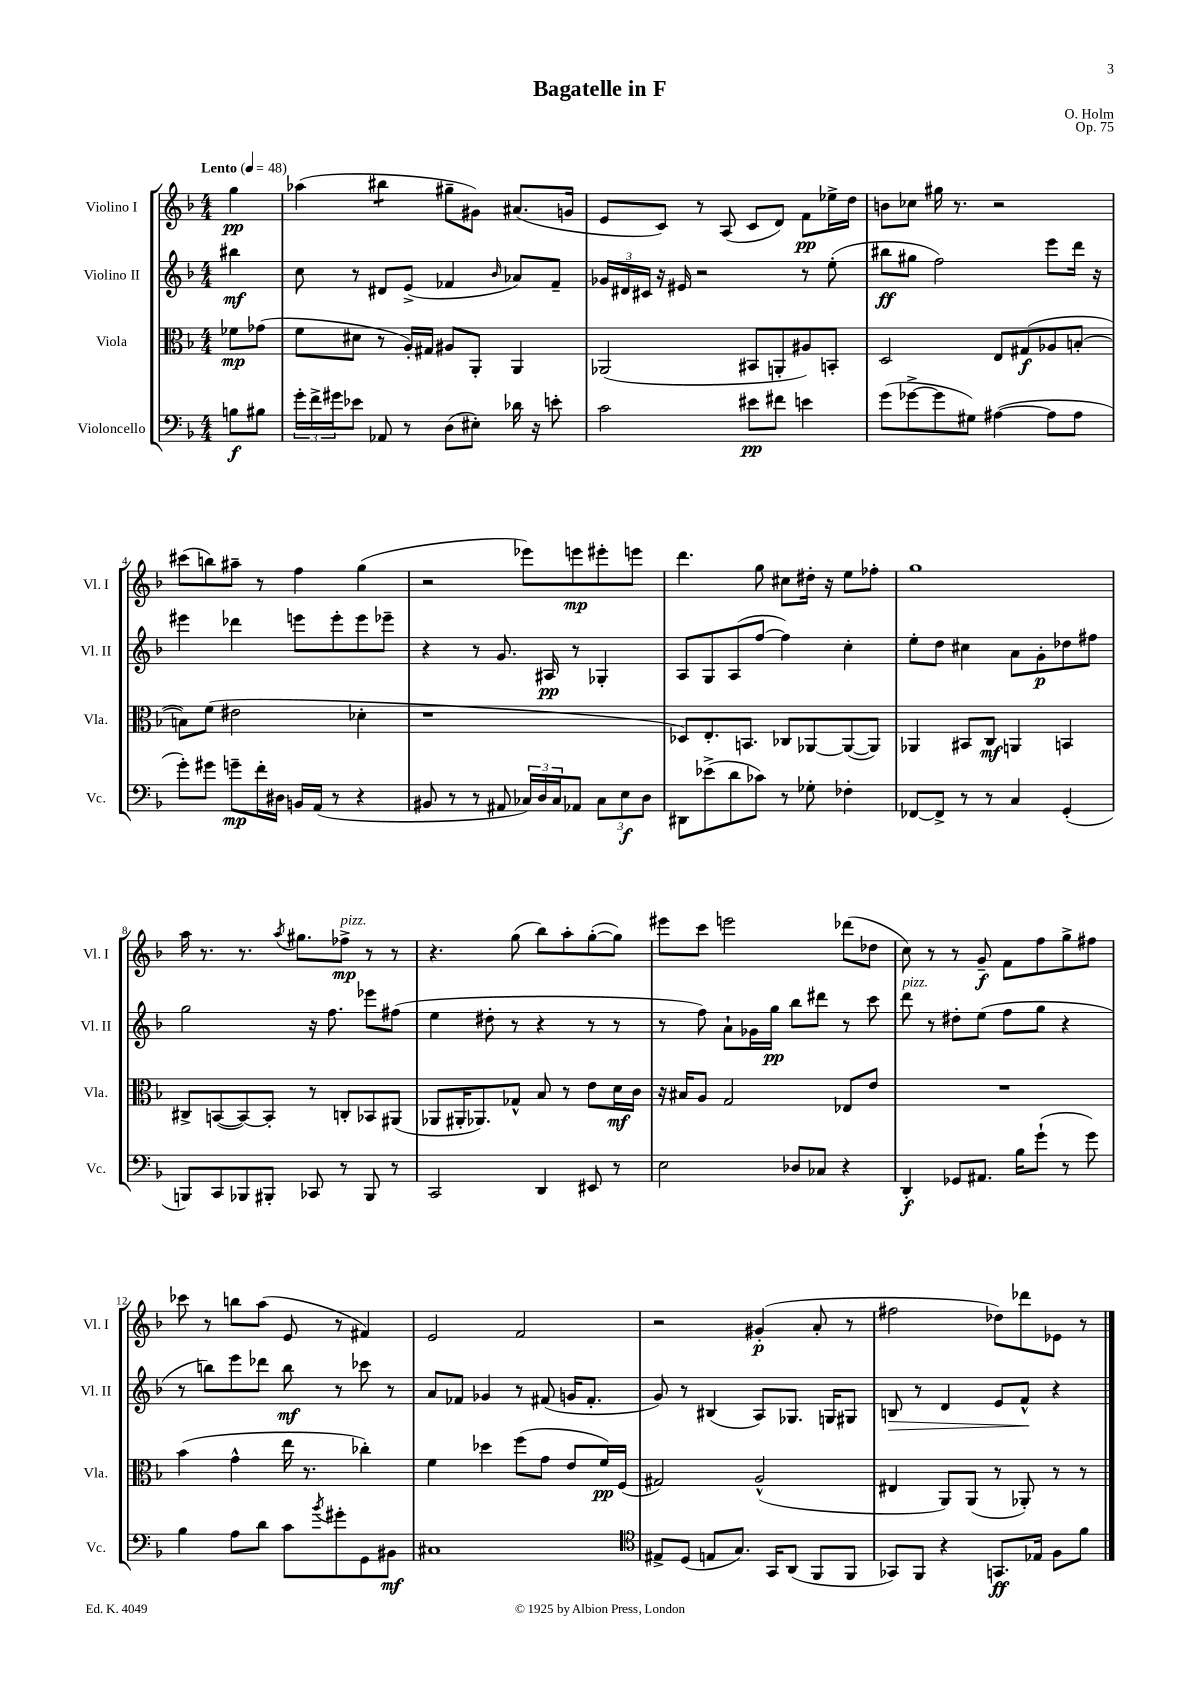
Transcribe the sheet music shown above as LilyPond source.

\header { title = "Bagatelle in F" composer = "O. Holm" opus = "Op. 75" }
<<
\new StaffGroup <<
\new Staff = "s0" \with { instrumentName = "Violino I" shortInstrumentName = "Vl. I" } {
    \clef treble \key f \major \numericTimeSignature \time 4/4 \partial 4 \tempo "Lento" 4 = 48
    g''4\pp |
    aes''4( bis''4:8 gis''8-- gis'8) ais'8.( g'16 |
    e'8 c'8) r8 a8( c'8 d'8) f'8\pp ees''16-> d''16 |
    b'8 ces''8 gis''16 r8. r2 |
    cis'''8( b''8) ais''8-- r8 f''4 g''4( |
    r2 ees'''8) e'''8\mp eis'''8-. e'''8 |
    d'''4. g''8 cis''8 dis''16-. r16 e''8 fes''8-. |
    g''1 |
    a''16 r8. r8. \acciaccatura { a''8 } gis''8. fes''8->\mp^\markup { \italic "pizz." } r8 r8 |
    r4. g''8( bes''8) a''8-. g''8~-.( g''8) |
    eis'''8 c'''8 e'''2 des'''8( des''8 |
    c''8) r8 r8 g'8--\f f'8 f''8 g''8-> fis''8 |
    ces'''8 r8 b''8 a''8( e'8 r8 fis'4) |
    e'2 f'2 |
    r2 gis'4-.\p( a'8-. r8 |
    fis''2 des''8) des'''8 ees'8 r8 \bar "|." |
}
\new Staff = "s1" \with { instrumentName = "Violino II" shortInstrumentName = "Vl. II" } {
    \clef treble \key f \major \numericTimeSignature \time 4/4 \partial 4
    bis''4\mf |
    c''8 r8 dis'8 e'8->( fes'4 \grace { bes'16 } aes'8) fes'8-- |
    \tuplet 3/2 { ges'16 dis'16 cis'16 } r16 eis'16 r2 r8 e''8-.( |
    bis''8\ff gis''8 f''2) e'''8 d'''16 r16 |
    eis'''4 des'''4 e'''8 e'''8-. e'''8 ees'''8-- |
    r4 r8 g'8. ais16\pp r8 ges4-. |
    a8 g8 a8( f''8~ f''4) c''4-. |
    e''8-. d''8 cis''4 a'8 g'8-.\p des''8 fis''8 |
    g''2 r16 f''8. ees'''8 fis''8( |
    e''4 dis''8-. r8 r4 r8 r8 |
    r8 f''8) a'8-! ges'16 g''16\pp bes''8 dis'''8 r8 c'''8 |
    d'''8^\markup { \italic "pizz." } r8 dis''8-. e''8( f''8 g''8 r4 |
    r8 b''8) e'''8 des'''8 b''8\mf r8 ces'''8 r8 |
    a'8 fes'8 ges'4 r8 fis'8( g'16 fis'8.-. |
    g'8) r8 bis4( a8) ges8. g16 gis8 |
    b8\> r8 d'4 e'8 f'8-^\! r4 \bar "|." |
}
\new Staff = "s2" \with { instrumentName = "Viola" shortInstrumentName = "Vla." } {
    \clef alto \key f \major \numericTimeSignature \time 4/4 \partial 4
    fes'8\mp ges'8( |
    f'8 dis'8 r8 a16-.) gis16 ais8 a,8-. a,4 |
    aes,2( bis,8 a,8-. ais8) b,8-. |
    d2 e8 gis8\f( aes8 b8~-. |
    b8) f'8( eis'2 des'4-. |
    r1 |
    des8) e8.-. b,8. ces8 aes,8~ aes,8~( aes,8) |
    aes,4 bis,8 c8\mf a,4 b,4 |
    cis8-> b,8~( b,8~) b,8-. r8 c8-. bes,8 ais,8( |
    aes,8 ais,16-. aes,8.) ges8-^ bes8 r8 e'8 d'16\mf c'16 |
    r16 bis16 a8 g2 ees8 e'8 |
    R1 |
    bes'4( g'4-^ e''16 r8. ces''4-.) |
    f'4 des''4 f''8( g'8 e'8 f'16\pp) f16( |
    gis2) a2-^( |
    eis4 a,8) a,8( r8 aes,8-.) r8 r8 \bar "|." |
}
\new Staff = "s3" \with { instrumentName = "Violoncello" shortInstrumentName = "Vc." } {
    \clef bass \key f \major \numericTimeSignature \time 4/4 \partial 4
    b8\f bis8 |
    \tuplet 3/2 { g'16-. f'16-> gis'16 } ees'8 aes,8 r8 d8( eis8-.) des'16 r16 e'8-. |
    c'2 eis'8\pp fis'8 e'4 |
    g'8( ges'8~-> ges'8 gis8) ais4~( ais8 ais8 |
    g'8-.) gis'8 g'8--\mp f'16-. dis16 b,16 a,16( r8 r4 |
    bis,8 r8 r8 ais,8 \tuplet 3/2 { ces16) d16 ces16 } aes,8 \tuplet 3/2 { ces8 e8\f d8 } |
    dis,8 ees'8->( d'8 ces'8) r8 ges8-. fes4-. |
    fes,8~ fes,8-> r8 r8 c4 g,4-.( |
    b,,8) c,8 bes,,8 bis,,8-. ces,8 r8 bis,,8 r8 |
    c,2 d,4 eis,8 r8 |
    e2 des8 ces8 r4 |
    d,4-.\f ges,8 ais,8. bes16 g'8-!( r8 g'8) |
    bes4 a8 d'8 c'8 \acciaccatura { bes'8 } gis'8-. g,8 bis,8\mf |
    cis1 |
    \clef tenor eis8-> d8( e8 g8.) g,16 a,8( f,8 f,8 |
    ges,8) f,8 r4 g,8.\ff ees16 f8 f'8 \bar "|." |
}
>>
>>
